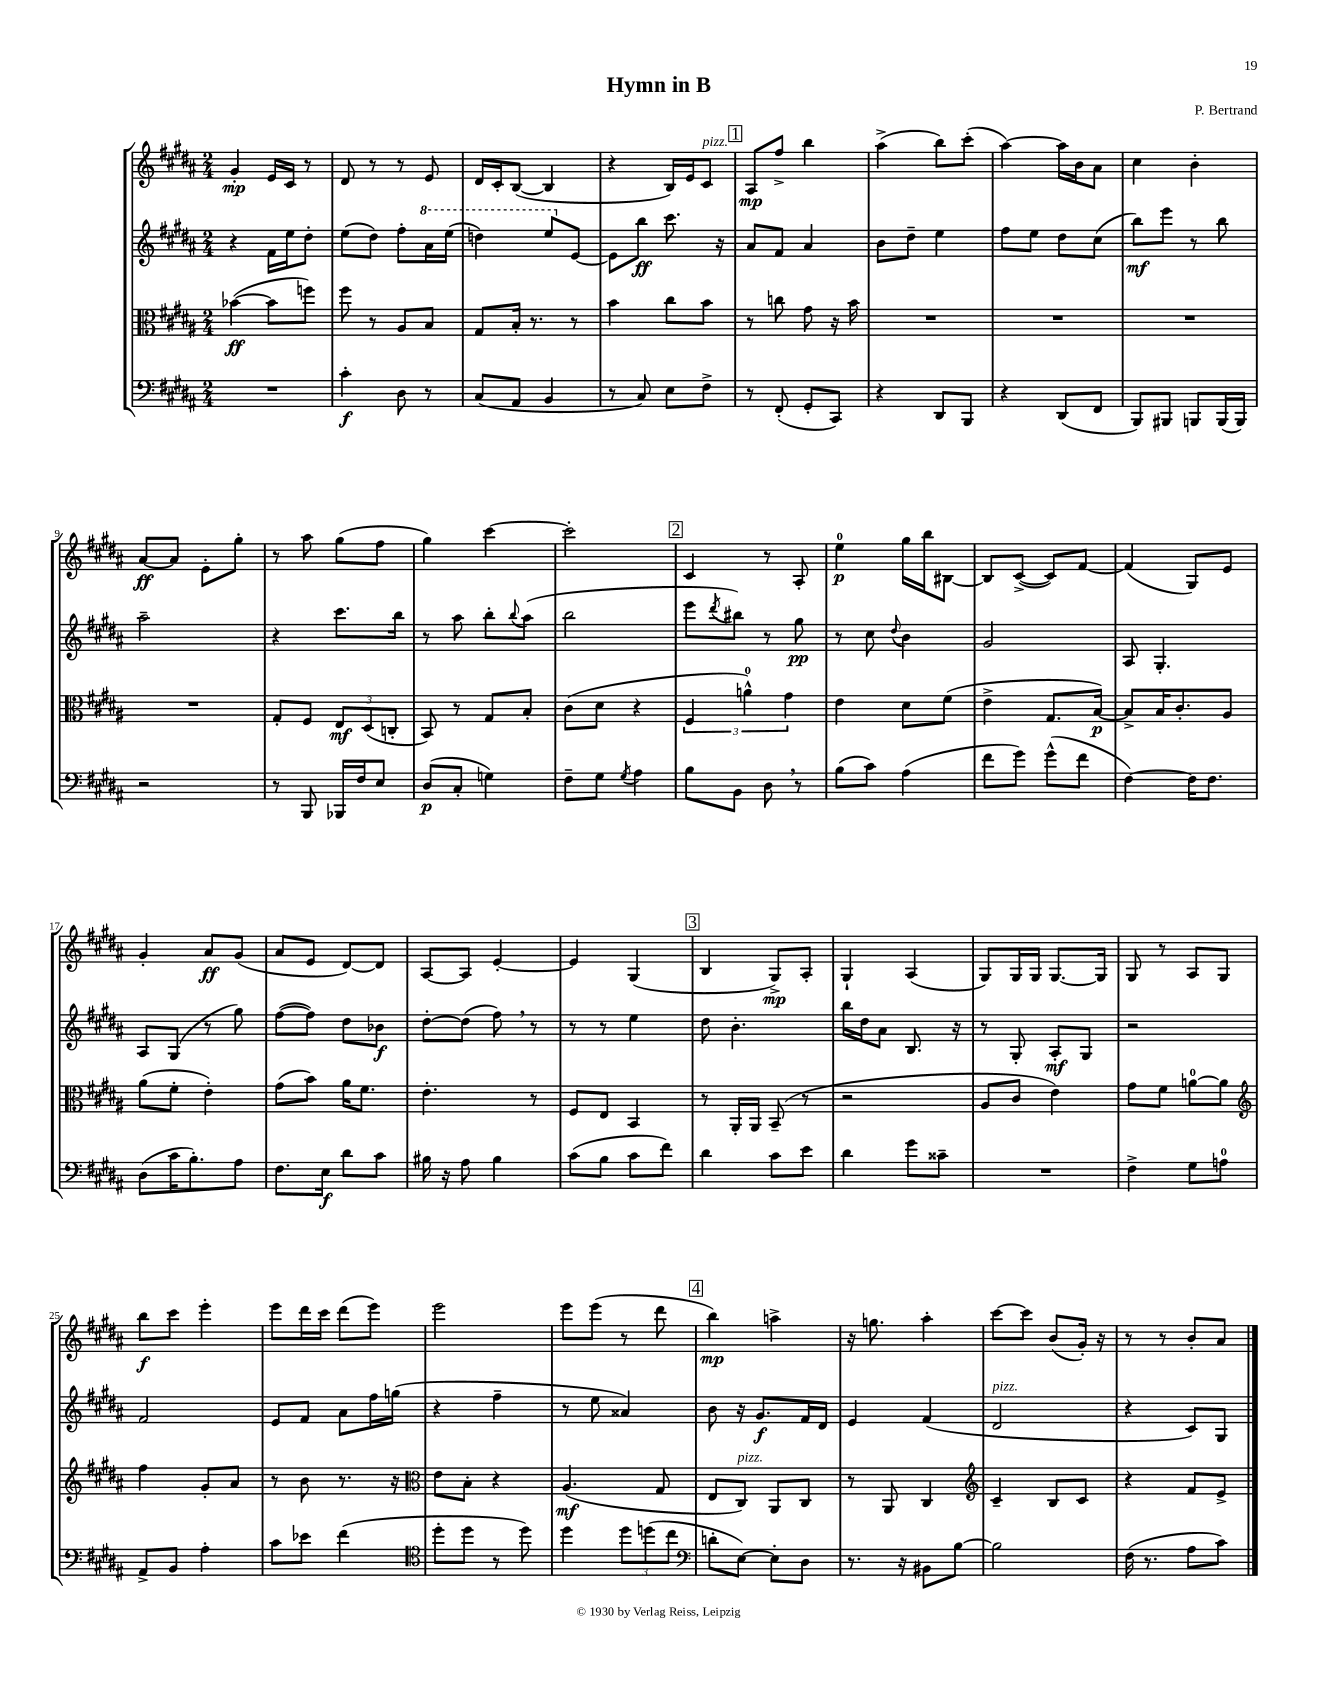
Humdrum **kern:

**kern	**kern	**kern	**kern
*staff4	*staff3	*staff2	*staff1
*clefF4	*clefC3	*clefG2	*clefG2
*k[f#c#g#d#a#]	*k[f#c#g#d#a#]	*k[f#c#g#d#a#]	*k[f#c#g#d#a#]
*M2/4	*M2/4	*M2/4	*M2/4
2r	([4b-\	4r	4g#'/
.	8b-\]L	16f#\LL	16e/LL
.	.	16ee\J	16c#/JJ
.	8ff\J)	8dd#'\J	8r
=	=	=	=
4c#'\	8ff#\	(8ee\L	8d#/
.	8r	8dd#\J)	8r
8D#\	8A#/L	8ff#'\L	8r
8r	8B/J	16aa#\L	8e/
.	.	(16eee\JJ	.
=	=	=	=
(8C#/L	8G#/L	4ddd\)	16d#/LL
.	.	.	16c#'/J
8AA#/J	16B'/Jk	.	([8B/J
.	8.r	.	.
4BB/	.	8eee/L	4B/]
.	8r	[8e/J	.
=	=	=	=
8r	4b\	8e\]L	4r
8C#/)	.	8bb\J	.
8E\L	8cc#\L	8.ccc#\	16B/LL)
.	.	.	16e/J
8F#^\J	8b\J	.	8c#/J
.	.	16r	.
=	=	=	=
8r	8r	8a#/L	8A#/L
(8FF#'/	8cc\	8f#/J	8ff#^/J
8GG#'/L	8g#\	4a#/	4bb\
8CC#/J)	16r	.	.
.	16b\	.	.
=	=	=	=
4r	2r	8b\L	(4aa#^\
.	.	8dd#~\J	.
8DD#/L	.	4ee\	8bb\L)
8BBB/J	.	.	(8ccc#'\J
=	=	=	=
4r	2r	8ff#\L	[4aa#\)
.	.	8ee\J	.
(8DD#/L	.	8dd#\L	16aa#\]LL
.	.	.	16b\J
8FF#/J	.	(8cc#\J	8a#\J
=	=	=	=
8BBB/L)	2r	8bb\L)	4cc#\
8BBB#/J	.	8eee\J	.
8BBB/L	.	8r	4b'\
(16BBB/L	.	8bb\	.
16BBB/JJ)	.	.	.
=	=	=	=
2r	2r	2aa#~\	[8a#/L
.	.	.	8a#/]J
.	.	.	8e'\L
.	.	.	8gg#'\J
=	=	=	=
8r	8G#'/L	4r	8r
8BBB/	8F#/J	.	8aa#\
16BBB-/LL	12E/L	8.ccc#\L	(8gg#\L
16F#/J	.	.	.
.	(12D#/	.	.
8E/J	.	.	8ff#\J
.	12C'/J	.	.
.	.	16bb\Jk	.
=	=	=	=
(8D#/L	8BB/)	8r	4gg#\)
8C#'/J	8r	8aa#\	.
4G\)	8G#/L	8bb'\L	[4ccc#\
.	.	8qqbb/	.
.	8B'/J	(8aa#\J	.
=	=	=	=
8F#~\L	(8c#\L	2bb\	2ccc#'\]
8G#\J	8d#\J	.	.
8qG#/	.	.	.
4A#\	4r	.	.
=	=	=	=
8B\L	6F#/	8eee\L	4c#/
.	.	8qddd#/	.
8BB\J	.	8bb#\J)	.
.	6a^^\)	.	.
8D#\	.	8r	8r
.	6g#\	.	.
8r	.	8gg#\	8A#'/
=	=	=	=
(8B\L	4e\	8r	4ee\
8c#\J)	.	8cc#\	.
.	.	8qqdd#/	.
(4A#\	8d#\L	4b\	16gg#\LL
.	.	.	16bb\J
.	(8f#\J	.	[8B#\J
=	=	=	=
8f#\L	4e^\	2g#/	8B#/]L
8g#\J)	.	.	([8c#^/J
(8g#^^\L	8.G#/L	.	8c#/]L)
8f#\J	.	.	[8f#/J
.	[16B/Jk)	.	.
=	=	=	=
[4F#\)	8B^/]L	8A#/	(4f#/]
.	16B/K	4.G#'/	.
.	8.c#'/	.	.
16F#\]LK	.	.	8G#/L)
8.F#\J	.	.	.
.	8A#/J	.	8e/J
=	=	=	=
(8D#\L	(8a#\L	8A#/L	4g#'/
16c#\K	8f#'\J	(8G#/J	.
8.B'\)	.	.	.
.	4e'\)	8r	8a#/L
8A#\J	.	8gg#\)	(8g#/J
=	=	=	=
8.F#\L	(8g#\L	([8ff#\L	8a#/L
.	8b\J)	8ff#\]J)	8e/J
16E\Jk	.	.	.
8d#\L	16a#\LK	8dd#\L	[8d#/L)
.	8.f#\J	.	.
8c#\J	.	8b-\J	8d#/]J
=	=	=	=
16B#\	4.e'\	[8dd#'\L	[8A#/L
16r	.	.	.
8A#\	.	(8dd#\]J	8A#/]J
4B#\	.	8ff#\)	[4e'/
.	8r	8r	.
=	=	=	=
(8c#\L	8F#/L	8r	4e/]
8B\J	8E/J	8r	.
8c#\L	4BB/	4ee\	(4G#/
8f#\J)	.	.	.
=	=	=	=
4d#\	8r	8dd#\	4B/
.	16AA#'/LL	4.b'\	.
.	16AA#/JJ	.	.
8c#\L	(8BB~/	.	8G#^/L)
8e\J	8r	.	8A#'/J
=	=	=	=
4d#\	2r	16bb\LL	4G#`/
.	.	16dd#\J	.
.	.	8a#\J	.
8g#\L	.	8.B/	(4A#/
8c##~\J	.	.	.
.	.	16r	.
=	=	=	=
2r	8A#/L	8r	8G#/L)
.	8c#/J	8G#'/	16G#/L
.	.	.	16G#/JJ
.	4e\)	8A#'/L	[8.G#/L
.	.	8G#/J	.
.	.	.	16G#/]Jk
=	=	=	=
4F#^\	8g#\L	2r	8G#/
.	8f#\J	.	8r
8G#\L	[8a\L	.	8A#/L
8A\J	8a\]J	.	8G#/J
=	=	=	=
*	*clefG2	*	*
8AA#^/L	4ff#\	2f#/	8bb\L
8BB/J	.	.	8ccc#\J
4A#'\	8g#'/L	.	4eee'\
.	8a#/J	.	.
=	=	=	=
8c#\L	8r	8e/L	8eee\L
8e-\J	8b\	8f#/J	16ddd#\L
.	.	.	16ccc#\JJ
(4f#\	8.r	8a#\L	(8ddd#\L
.	.	16ff#\L	8eee\J)
.	16r	(16gg\JJ	.
=	=	=	=
*clefC4	*clefC3	*	*
8dd#'\L	8e\L	4r	2eee\
8dd#\J	8B'\J	.	.
8r	4r	4ff#~\	.
8dd#\)	.	.	.
=	=	=	=
4dd#\	(4.A#/	8r	8eee\L
.	.	8ee\	(8eee\J
12dd#\L	.	4a##/)	8r
(12dd\	.	.	.
.	8G#/	.	8ddd#\
12cc#\J	.	.	.
=	=	=	=
*clefF4	*	*	*
8d'\L	8E/L	8b\	4bb\)
[8E\J)	8C#/J)	16r	.
.	.	8.g#/L	.
8E'\]L	8AA#/L	.	4aa^\
8D#\J	8C#/J	16f#/L	.
.	.	16d#/JJ	.
=	=	=	=
8.r	8r	4e/	16r
.	.	.	8.gg\
.	8AA#/	.	.
16r	.	.	.
8BB#\L	4C#/	(4f#/	4aa#'\
[8B\J	.	.	.
=	=	=	=
*	*clefG2	*	*
2B\]	4c#~/	2d#/	[8ccc#\L
.	.	.	8ccc#\]J
.	8B/L	.	(8b/L
.	8c#/J	.	16g#'/Jk)
.	.	.	16r
=	=	=	=
(16F#\	4r	4r	8r
8.r	.	.	.
.	.	.	8r
8A#\L	8f#/L	8c#/L)	8b'/L
8c#\J)	8e^/J	8G#/J	8a#/J
==	==	==	==
*-	*-	*-	*-
